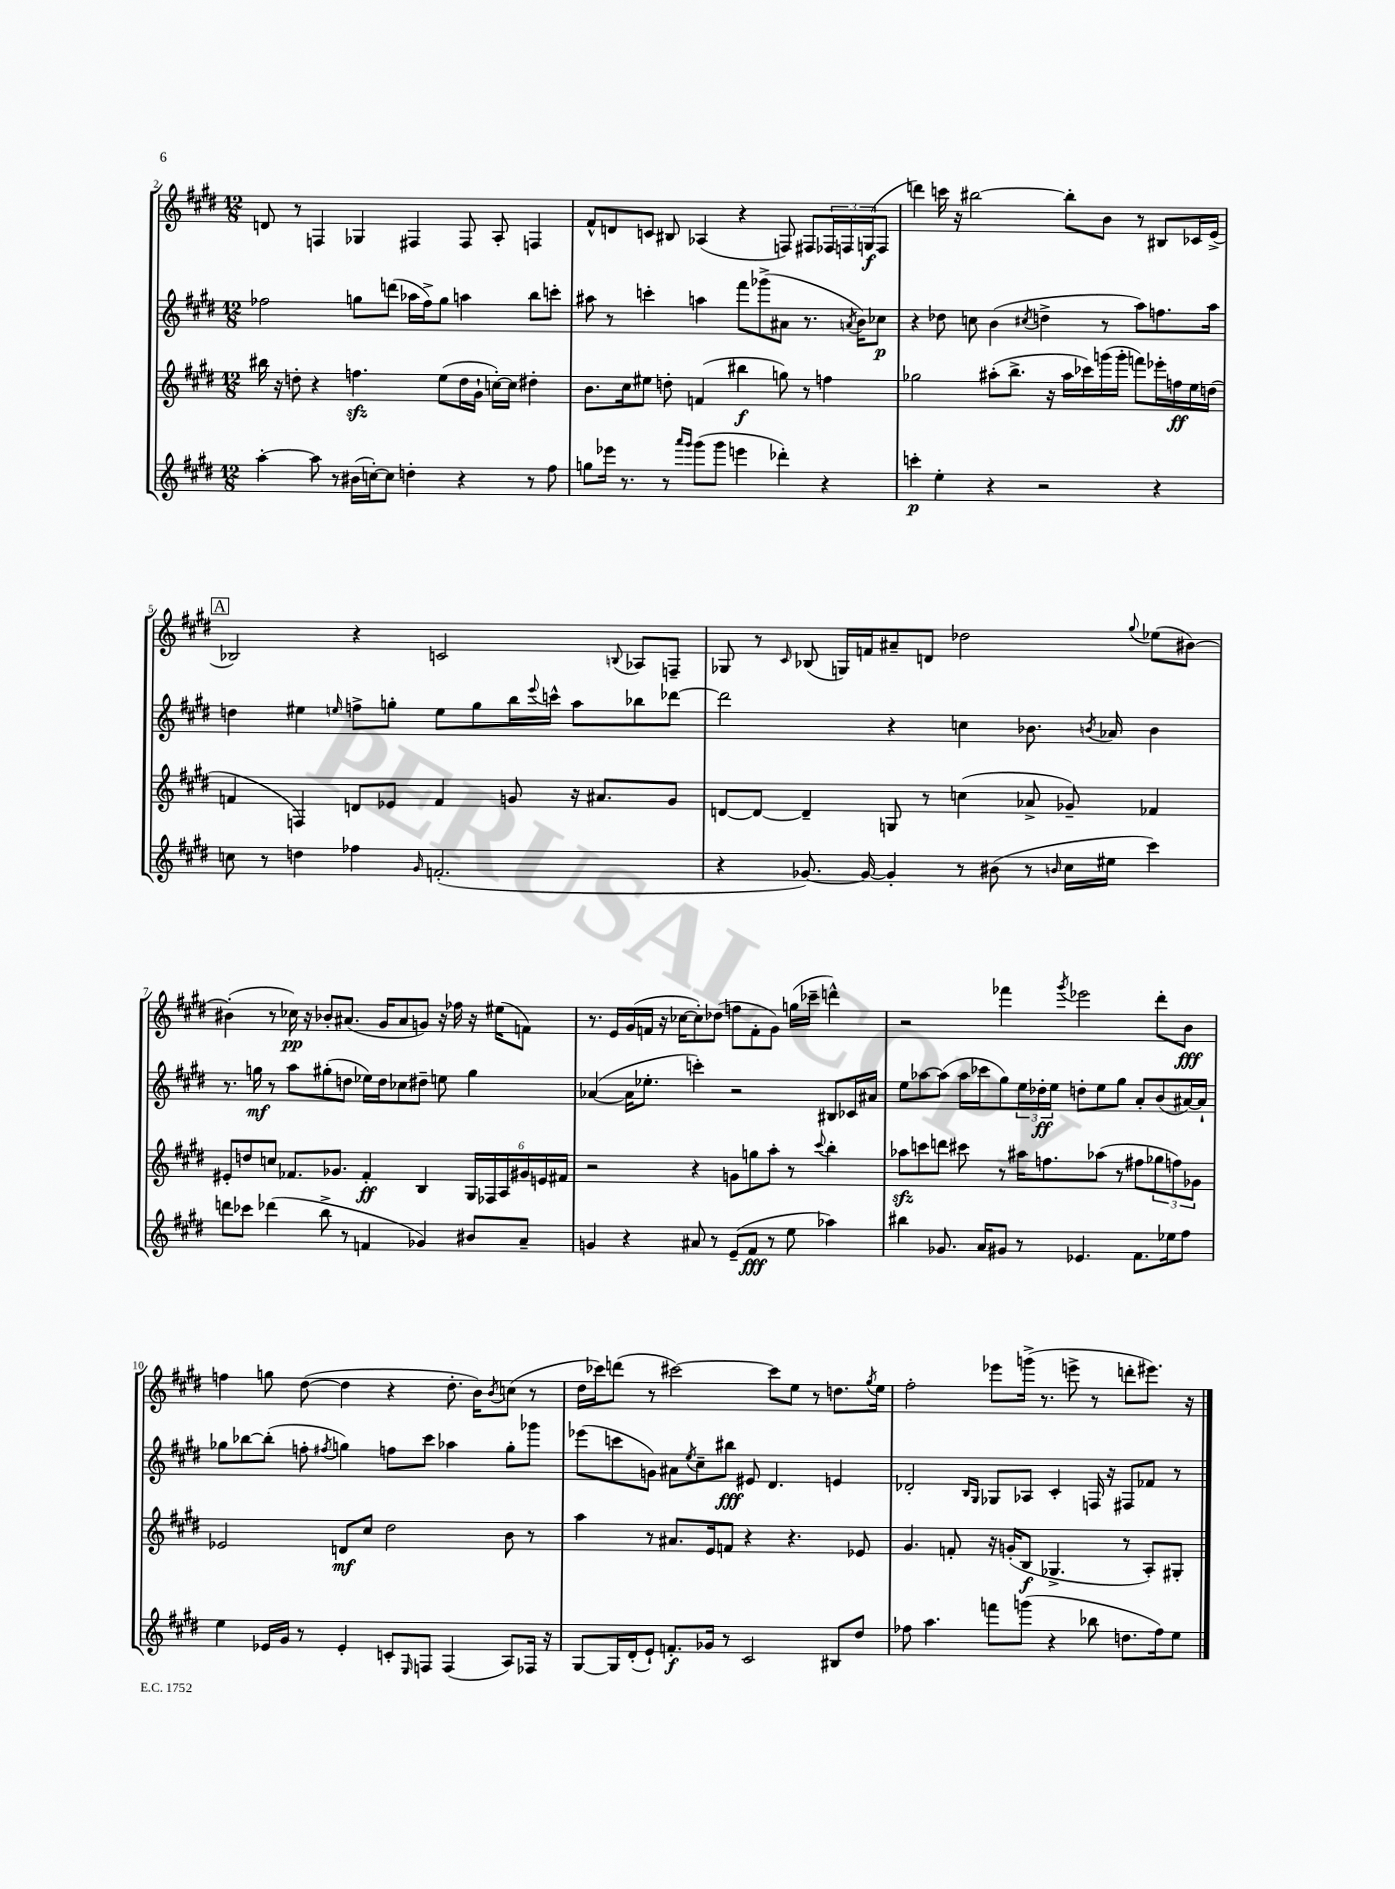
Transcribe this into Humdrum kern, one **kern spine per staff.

**kern	**kern	**kern	**kern
*staff4	*staff3	*staff2	*staff1
*clefG2	*clefG2	*clefG2	*clefG2
*k[f#c#g#d#]	*k[f#c#g#d#]	*k[f#c#g#d#]	*k[f#c#g#d#]
*M12/8	*M12/8	*M12/8	*M12/8
[4aa'	16bb#	2ff-	8d
.	16r	.	.
.	8dd'	.	8r
8aa]	4r	.	4F
8r	.	.	.
(16b#	4.ff	8gg	4G-
[16cc')	.	.	.
8cc]	.	(8ddd	.
4dd'	.	16aa-	4F#
.	.	16ff-^)	.
.	(8ee	8gg	.
4r	16dd	4aa	8F#
.	16g#`	.	.
.	[16cc')	.	8A'
.	16cc]	.	.
8r	4dd#'	8bb	4F
8ff#	.	8ccc'	.
=	=	=	=
8gg	8.b	8aa#	8f#^^
16eee-	.	8r	8d
8.r	16cc#	.	.
.	8ee#	4ccc'	8c
8r	8dd'	.	8B#
16qqaaa	.	.	.
16qqggg#	.	.	.
(8ggg#	(4f	4aa	(4A-
8ggg#	.	.	.
4eee	4bb#	8fff#	4r
.	.	(8ggg-^	.
4ddd-')	8gg)	8a#	8F)
.	8r	8.r	8F#
4r	4ff	.	24F-
.	.	.	24F
.	.	8qa	.
.	.	16b)	.
.	.	.	(24G
.	.	8cc-	8F
=	=	=	=
4ccc'	2gg-	4r	4ddd)
4ee'	.	8dd-	16ccc
.	.	.	16r
.	.	8cc	[2bb#
4r	(8aa#'	(4b	.
.	8.bb^	.	.
.	.	8qcc#	.
2r	.	4dd^	.
.	16r	.	.
.	16aa#	.	8bb#']
.	16ccc-)	.	.
.	(16ggg	8r	8b
.	16ggg'	.	.
.	8fff)	8aa)	8r
4r	16eee-'	8.ff	8B#
.	16ff	.	.
.	16ee	.	16c-
.	(16dd	16aa	(16e^
=	=	=	=
8cc	4f	4dd	2B-)
8r	.	.	.
4dd	4F)	4ee#	.
.	.	16qqee	.
4ff-	8d	8ff^	4r
.	8e-	8gg'	.
16qqg#	.	.	.
(2.f'	4f	8ee	2c
.	.	8gg	.
.	8g	16bb	.
.	.	8qqeee	.
.	.	16ccc^^	.
.	16r	8aa	.
.	8.a#	.	.
.	.	.	8qqB
.	.	8bb-	8A-
.	8g	[8ddd-	8F~
=	=	=	=
4r	[8d	2ddd-]	8G-
.	8d_	.	8r
.	.	.	16qqc#
[8.g-)	4d~]	.	(8B-
.	.	.	16G)
16g-_	.	.	16f
4g-']	8G	4r	8a#~
.	8r	.	8d
8r	(4cc	4cc	2dd-
(8b#	.	.	.
8r	8a-^	8.b-	.
16qqb	.	.	.
16cc#	8g-~)	.	.
.	.	8qb	.
16ee#	.	16a-	.
.	.	.	8qqgg#
4ccc#)	4f-	4b	(8ee-
.	.	.	[8b#)
=	=	=	=
8ddd	8e#'	8.r	(4b#']
8ccc-	8dd	.	.
.	.	16gg	.
(4ddd-	8cc	8r	8r
.	8.f-	8aa	16cc-)
.	.	.	16r
8bb^	.	(8gg#'	8b-'
.	8.g-	.	.
8r	.	8dd	(8.a#
4f	4f-'	16ee-)	.
.	.	16dd	16g#
.	.	8cc-	8a#
4g-)	4B	8dd#~	8g)
.	.	8ee	16r
.	.	.	16ff-
8b#	24G#	4gg#	16r
.	24F-	.	.
.	.	.	(16ee#
.	24A	.	.
8a~	24g#	.	8f)
.	24e	.	.
.	24f#	.	.
=	=	=	=
4g	2r	([4a-	8.r
.	.	.	16e
4r	.	16a-]	(16g#
.	.	8.ee-'	16f
.	.	.	16r
.	.	.	[16cc-
8a#	4r	4ccc')	8cc-'])
8r	.	.	(8dd-
(8e~	8g	2r	8ff
8f#	8gg	.	8f'
8r	8aa'	.	8g#)
8ee	8r	.	(16gg
.	.	.	16ccc-~
.	8qqccc#	.	.
4aa-)	4bb'	8B#	4ddd^^)
.	.	16c-	.
.	.	16a#	.
=	=	=	=
4bb#	8aa-	8ee	2r
.	8ccc	[8aa-	.
8.g-	8ddd	(8aa-]	.
.	8ccc#	16aa-	.
16a	.	16ccc-	.
8g#	8r	8gg#)	4fff-
8r	16aa#	24ee	.
.	.	24dd-'	.
.	8.ff	.	.
.	.	24ee	.
.	.	.	8qggg#
4.e-	.	8dd'	2eee-
.	(8aa-	8ee	.
.	8r	8gg#	.
8.f#	8ff#	8a'	.
.	12gg-	(8b	8ddd#'
16ee-	.	.	.
.	12ff)	.	.
8ff#	.	[16a#)	8b
.	12g-	.	.
.	.	16a#`]	.
=	=	=	=
4ee	2e-	8gg-	4ff
.	.	[8bb-	.
16e-	.	(8bb-']	8gg
16g#	.	.	.
8r	.	8ff'	([8dd#
.	.	8qff#	.
4e-'	8d	4gg)	4dd#]
.	8cc#	.	.
8c'	2dd#	8ff	4r
16qqE	.	.	.
8F	.	8ccc#	.
(4F	.	4aa-	8.dd#'
.	.	.	16b)
.	.	.	8qb
8A)	8b	8gg'	(8cc
16F-	8r	8ggg-	8r
16r	.	.	.
=	=	=	=
[8G#	4aa	(8eee-	16dd#
.	.	.	16ccc-)
16G#]	.	8ccc	(8ddd
(16d#'	.	.	.
8e`)	8r	8g)	8r
8.f'	8.a#	8a#	[2ccc#)
.	.	8qee	.
.	.	8cc#~	.
16g-	16e	.	.
8r	8f	8bb#	.
2c#	4r	8e#	.
.	.	4.d#	8ccc#]
.	4.r	.	8ee
.	.	.	8r
8B#	.	4e	8.dd
8dd#	8e-	.	.
.	.	.	8qgg#
.	.	.	16ee
=	=	=	=
8ff-	4.g#	2d-'	2ff#'
4.aa	.	.	.
.	8f'	.	.
.	.	16qqB	.
.	.	16qqG#	.
8fff	16r	8G-	8eee-
.	(16g'	.	.
(8ggg	8B	8A-	(16ggg^
.	.	.	8.r
4r	4.G-^	4c#'	.
.	.	.	8eee^
8bb-	.	16F	8r
.	.	16r	.
8.dd	8r	8F#	8ddd'
.	8A')	8f-	8.eee#)
16ff-)	.	.	.
8ee	8G#'	8r	.
.	.	.	16r
==	==	==	==
*-	*-	*-	*-
